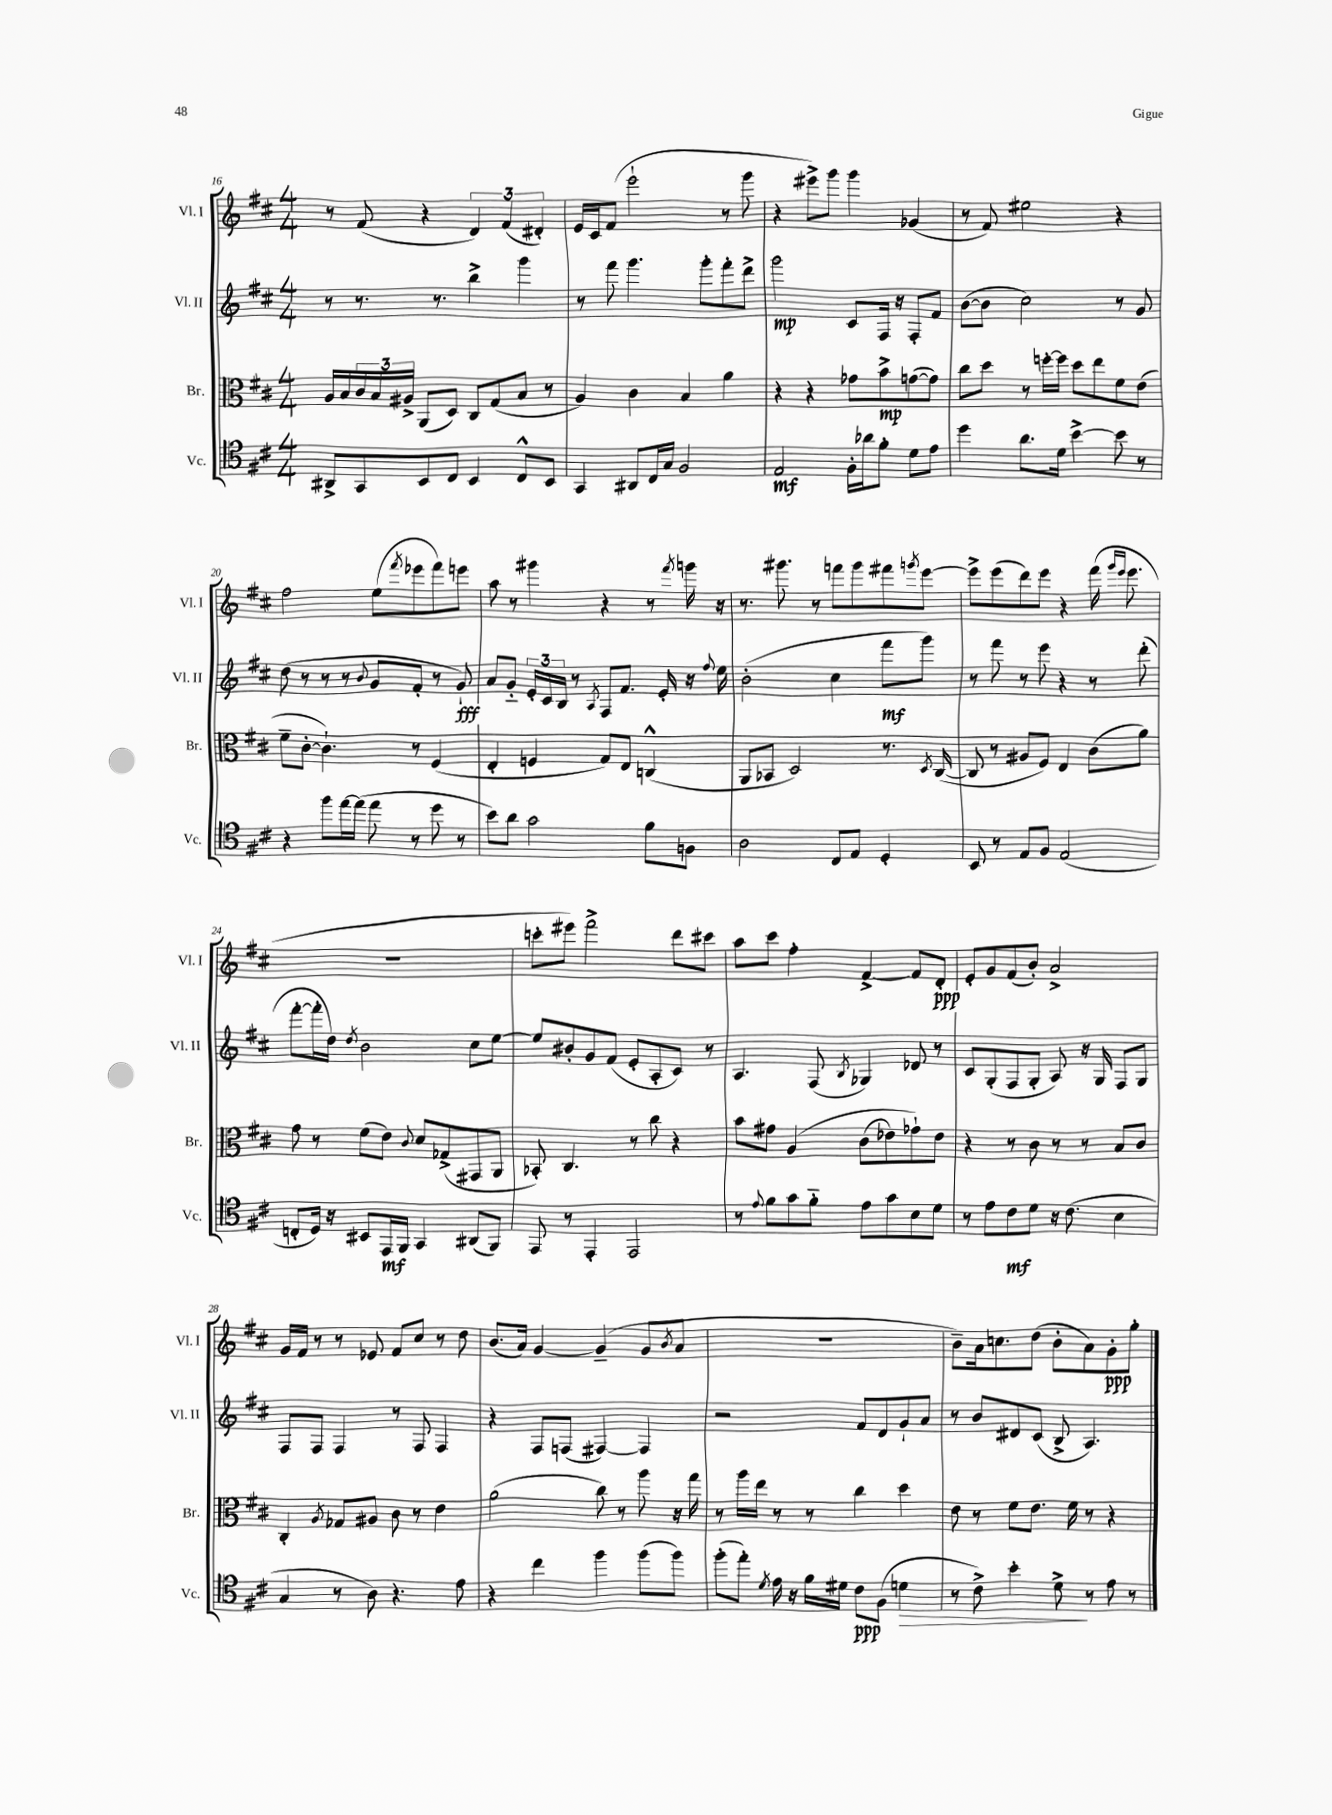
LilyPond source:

<<
\new StaffGroup <<
\new Staff = "s0" \with { instrumentName = "Vl. I" shortInstrumentName = "Vl. I" } {
    \clef treble \key d \major \numericTimeSignature \time 4/4
    r8 fis'8( r4 \tuplet 3/2 { d'4) fis'4( dis'4-.) } |
    e'16 cis'16 fis'8( e'''2-! r8 g'''8 |
    r4 eis'''8->) g'''8 g'''4 ges'4( |
    r8 fis'8) eis''2 r4 |
    fis''2 e''8( \acciaccatura { fis'''8 } ees'''8 fis'''8) e'''8 |
    a''8 r8 gis'''4 r4 r8 \acciaccatura { fis'''8 } g'''16 r16 |
    r8. gis'''8. r8 f'''8 gis'''8 fis'''8 \acciaccatura { g'''8 } e'''8~ |
    e'''8-> e'''8( d'''8) e'''8 r4 fis'''16( \grace { g'''16 e'''16 } e'''8. |
    R1 |
    c'''8-. eis'''8) fis'''2-> d'''8 cis'''8 |
    a''8 cis'''8 fis''4-. fis'4~-> fis'8 d'8-.\ppp |
    e'8-. g'8 fis'8( b'8-.) a'2-> |
    g'16 fis'16 r8 r8 ees'8 fis'8 cis''8 r8 d''8 |
    b'8.( a'16) g'4~ g'4--( g'8 \acciaccatura { b'8 } a'8 |
    R1 |
    b'8--) a'16 c''8. d''8( b'8-. a'8) g'8-.\ppp g''8-. \bar "|." |
}
\new Staff = "s1" \with { instrumentName = "Vl. II" shortInstrumentName = "Vl. II" } {
    \clef treble \key d \major \numericTimeSignature \time 4/4
    r8 r8. r8. b''4-> g'''4 |
    r8 fis'''8 g'''4. g'''8-. fis'''8-. d'''8-> |
    g'''2\mp cis'8 fis16 r16 fis8-. fis'8 |
    b'8~( b'8 cis''2) r8 g'8 |
    d''8( r8 r8 r8 \appoggiatura { b'8 } g'8 fis'8-. r8 g'8-!\fff) |
    a'8 g'8-_ \tuplet 3/2 { e'16-. cis'16 b16 } r8 \acciaccatura { a8 } fis8 fis'8. e'16-. r16 \appoggiatura { fis''8 } e''16 |
    b'2-.( cis''4 fis'''8\mf g'''8) |
    r8 fis'''8 r8 e'''8 r4 r8 d'''8-.( |
    fis'''8~-. fis'''16-. d''16) \acciaccatura { d''8 } b'2 cis''8 e''8~ |
    e''8 bis'8-. g'8 fis'8( e'8-. a8-. cis'8) r8 |
    a4. fis8( \acciaccatura { b8 } ges4) des'8 r8 |
    cis'8 g8-.( fis8 g8-. a8) r16 g16 fis8 g8 |
    fis8 fis8 fis4 r8 fis8 fis4 |
    r4 fis8 f8( fis4~) fis4 |
    r2 fis'8 d'8 g'8-! a'8 |
    r8 b'8 dis'8 cis'8( b8-> a4.) \bar "|." |
}
\new Staff = "s2" \with { instrumentName = "Br." shortInstrumentName = "Br." } {
    \clef alto \key d \major \numericTimeSignature \time 4/4
    a16 b16 \tuplet 3/2 { cis'16 b16 ais16-> } a,8( d8) cis8 g8( b8 r8 |
    a4) cis'4 b4 a'4 |
    r4 r4 ges'8 b'8->\mp g'8~( g'8) |
    cis''8 d''8 r8 f''16~-. f''16 d''8 e''8 fis'8 e'8( |
    fis'8-- cis'8~-. cis'4.-!) r8 fis4( |
    e4-. f4 g8) e8 c4-^( |
    a,8 bes,8 d2) r8. \acciaccatura { d8 } cis16~( |
    cis8 r8 ais8 fis8) e4 cis'8( a'8) |
    g'8 r8 fis'8( e'8) \appoggiatura { cis'8 } d'8 ges8->( gis,8 a,8 |
    bes,8-.) cis4. r8 cis''8 r4 |
    b'8 gis'8 a4\( cis'8( ees'8) ges'8-!\) ees'8 |
    r4 r8 cis'8 r8 r8 b8 cis'8 |
    cis4-. \acciaccatura { a8 } ges8 ais8 cis'8 r8 e'4 |
    a'2( cis''8) r8 a''8 r16 g''16 |
    r8 a''16 e''16 r8 r8 cis''4 d''4 |
    e'8 r8 fis'8 e'8. fis'16 r8 r4 \bar "|." |
}
\new Staff = "s3" \with { instrumentName = "Vc." shortInstrumentName = "Vc." } {
    \clef tenor \key d \major \numericTimeSignature \time 4/4
    ais,8-> g,8 b,8 cis8 b,4 cis8-^ b,8 |
    g,4 ais,8 cis16 g16 fis2 |
    e2\mf fis16-. aes'16 fis'8-. d'8 e'8 |
    d''4 a'8. d'16 b'4~-> b'8 r8 |
    r4 fis''8 e''16~ e''16( e''8 r8 d''8 r8 |
    b'8) a'8 g'2 fis'8 f8 |
    a2 cis8 e8 d4-. |
    b,8 r8 e8 fis8 e2( |
    c8-. d16) r16 bis,8 e,16\mf fis,16 g,4 ais,8( fis,8) |
    e,8 r8 e,4-. e,2 |
    r8 \appoggiatura { e'8 } fis'8 g'8 fis'8-_ e'8 g'8 b8 d'8 |
    r8 e'8 cis'8\mf d'8 r16 cis'8.( b4 |
    g4 r8 a8) r4. e'8 |
    r4 cis''4 fis''4 fis''8( fis''8) |
    fis''8-.( e''8-.) \acciaccatura { d'8 } e'16 r16 fis'16 dis'16 cis'8\ppp fis8( d'4\> |
    r8 cis'8->) b'4-. d'8->\! r8 e'8 r8 \bar "|." |
}
>>
>>
\layout { \context { \Score currentBarNumber = #16 } }
